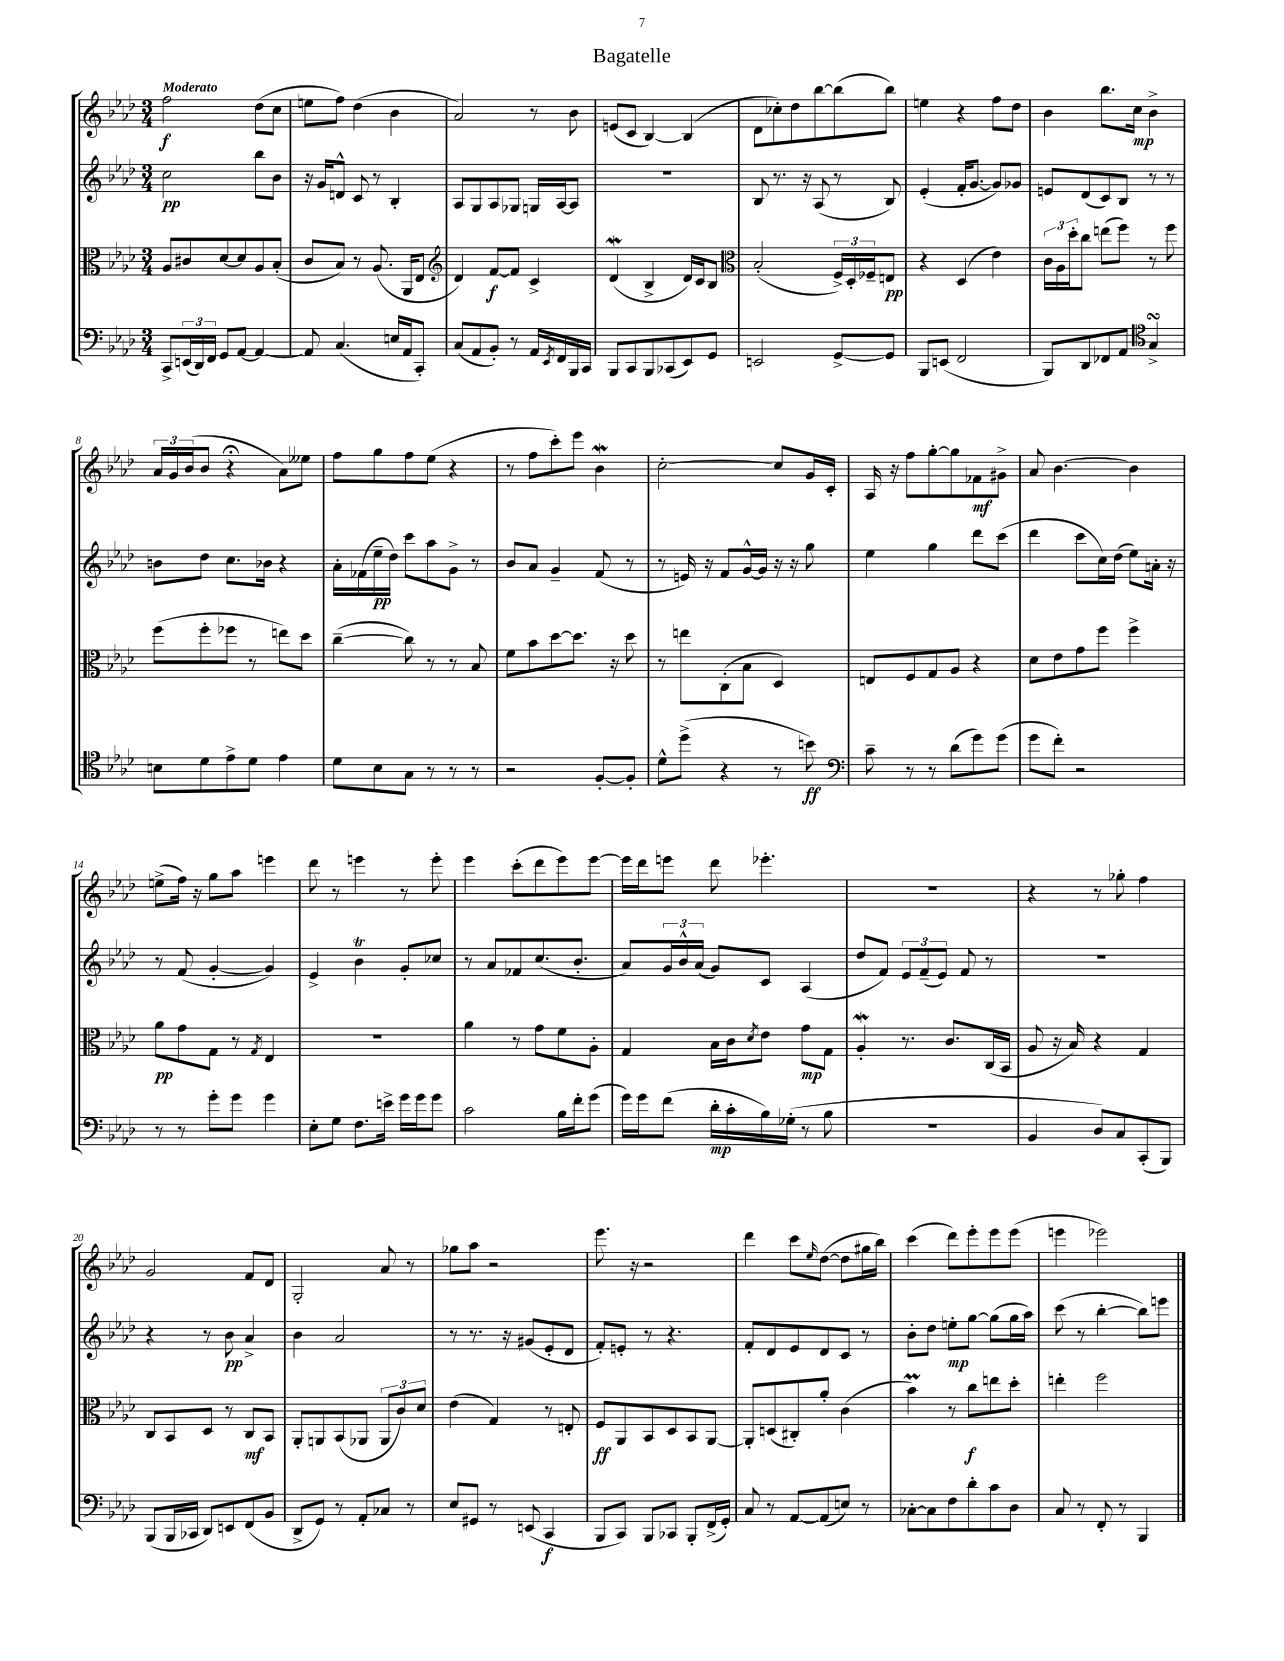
\header { title = "Bagatelle" }
<<
\new StaffGroup <<
\new Staff = "s0" {
    \clef treble \key aes \major \numericTimeSignature \time 3/4 \tempo "Moderato"
    f''2\f des''8( c''8 |
    e''8 f''8) des''4( bes'4 |
    aes'2) r8 bes'8 |
    e'8( c'8 bes4~) bes4( |
    des'8 ces''8-.) des''8 bes''8~ bes''8( bes''8) |
    e''4 r4 f''8 des''8 |
    bes'4 bes''8. c''16\mp bes'4-> |
    \tuplet 3/2 { aes'16 g'16 bes'16( } bes'8 r4\fermata aes'8) eeses''8 |
    f''8 g''8 f''8 ees''8( r4 |
    r8 f''8 c'''8-.) ees'''8 bes'4\mordent |
    c''2~-. c''8 g'16 c'16-. |
    aes16 r16 f''8 g''8~-. g''8 fes'8\mf gis'8-> |
    aes'8 bes'4.~ bes'4 |
    e''8->( f''16) r16 g''8 aes''8 e'''4 |
    des'''8 r8 e'''4 r8 e'''8-. |
    ees'''4 c'''8-.( des'''8 ees'''8) ees'''8~ |
    ees'''16 des'''16 e'''8 des'''8 ees'''4.-. |
    R2. |
    r4 r8 ges''8-. f''4 |
    g'2 f'8 des'8 |
    g2-. aes'8 r8 |
    ges''8 aes''8 r2 |
    ees'''8. r16 r2 |
    des'''4 c'''8 \grace { ees''16 } des''8~( des''8 gis''16 bes''16) |
    c'''4( des'''8) ees'''8-. ees'''8 ees'''8( |
    e'''4 ees'''2) \bar "|." |
}
\new Staff = "s1" {
    \clef treble \key aes \major \numericTimeSignature \time 3/4
    c''2\pp bes''8 bes'8 |
    r16 g'16 d'8-^ c'8 r8 bes4-. |
    aes8 g8 aes8 ges8 g16 aes16~ aes8 |
    R2. |
    bes8 r8. r16 aes8( r8 bes8) |
    ees'4-.( f'16-. g'8.~ g'8) ges'8 |
    e'8 des'8( c'8) bes8 r8 r8 |
    b'8 des''8 c''8. bes'16 r4 |
    aes'16-. fes'16( ees''16--\pp des''16) c'''8 aes''8 g'8-> r8 |
    bes'8 aes'8 g'4-- f'8( r8 |
    r8 e'16) r16 f'8 g'16~-^ g'16 r16 r16 g''8 |
    ees''4 g''4 des'''8 c'''8( |
    des'''4 c'''8 c''16) des''16( ees''8) a'16-. r16 |
    r8 f'8( g'4~-. g'4) |
    ees'4-> bes'4\trill g'8-. ces''8 |
    r8 aes'8 fes'8 c''8.( bes'8.-. |
    aes'8) \tuplet 3/2 { g'16 bes'16-^ aes'16( } g'8) c'8 aes4( |
    des''8 f'8) \tuplet 3/2 { ees'8 f'8--( ees'8) } f'8 r8 |
    R2. |
    r4 r8 bes'8\pp aes'4-> |
    bes'4 aes'2 |
    r8 r8. r16 gis'8( ees'8-. des'8 |
    f'8-.) e'8-. r8 r4. |
    f'8-. des'8 ees'8 des'8 c'8 r8 |
    bes'8-. des''8 e''8-.\mp g''8~ g''8( g''16 aes''16) |
    c'''8( r8 bes''4~-. bes''8) e'''8 \bar "|." |
}
\new Staff = "s2" {
    \clef alto \key aes \major \numericTimeSignature \time 3/4
    aes8 cis'8 des'8~ des'8 aes8 bes8-.( |
    c'8 bes8) r8 aes8.( aes,16 ees8 |
    \clef treble des'4) f'8~\f f'8 c'4-> |
    des'4\mordent( bes4-> des'16) c'16 bes8 |
    \clef alto bes2-.( \tuplet 3/2 { f16->) des16-. fes16-- } e8\pp |
    r4 des4( ees'4) |
    \tuplet 3/2 { c'16 aes16 des''16-. } c''8 e''8( f''8) r8 f''8 |
    f''8( f''8-. fes''8 r8 e''8) des''8 |
    c''4~--( c''8) r8 r8 bes8 |
    f'8 bes'8 des''8~ des''8. r16 des''8 |
    r8 e''8 c8-.( bes8 des4) |
    e8 f8 g8 aes8 r4 |
    des'8 ees'8 g'8 f''8 f''4-> |
    aes'8\pp g'8 g8 r8 \acciaccatura { g8 } ees4 |
    R2. |
    aes'4 r8 g'8 f'8 aes8-. |
    g4 bes16 c'16 \acciaccatura { des'8 } ees'8 g'8\mp g8 |
    aes4-.\mordent r8. c'8. c16( bes,16 |
    aes8 r16 bes16) r4 g4 |
    c8 bes,8 des8 r8 c8\mf bes,8 |
    aes,8-. a,8 bes,8( aes,8 \tuplet 3/2 { aes,8 c'8) des'8 } |
    ees'4( g4) r8 e8-. |
    f8\ff aes,8 bes,8 des8 bes,8 aes,8~ |
    aes,8-. d8( cis8-.) aes'8-. c'4( |
    bes'4\prall) r8 c''8\f e''8 des''8-. |
    e''4-. f''2 \bar "|." |
}
\new Staff = "s3" {
    \clef bass \key aes \major \numericTimeSignature \time 3/4
    c,8-> \tuplet 3/2 { e,16( des,16) f,16 } g,8 aes,8~ aes,4~ |
    aes,8 c4.( e16 aes,16 c,8-.) |
    c8( aes,8 bes,8-.) r8 aes,16 \acciaccatura { ees,8 } f,16 bes,,16 c,16 |
    bes,,8 c,8 bes,,8 ces,8( ees,8) g,8 |
    e,2 g,8~-> g,8 |
    bes,,8 e,8( f,2 |
    bes,,8) des,8 fes,8 aes,8 \clef tenor g4->\turn |
    b8 des'8 ees'8-> des'8 ees'4 |
    des'8 bes8 g8 r8 r8 r8 |
    r2 f8~-. f8-. |
    des'8-^ des''8->( r4 r8 b'8\ff) |
    \clef bass c'8-- r8 r8 des'8( g'8) g'8( |
    g'8 f'8-.) r2 |
    r8 r8 g'8-. g'8 g'4 |
    ees8-. g8 f8. e'16-> g'16 g'16 g'8 |
    c'2 bes16 f'16-. g'8( |
    g'16) g'16 f'8( des'16-.\mp c'16-. bes16) ges16-.( r8 bes8 |
    R2. |
    bes,4 des8) c8 c,8-.( bes,,8) |
    bes,,8( bes,,16 ces,16 des,8) e,8 f,8( bes,8 |
    des,8-> g,8) r8 aes,8-. ces8 r8 |
    ees8 gis,8 r8 e,8( c,4\f |
    bes,,8 c,8) bes,,8 ces,8 bes,,8-. f,16->( g,16-.) |
    c8 r8 aes,8~ aes,8( e8) r8 |
    ces8~-. ces8 f8 des'8-. c'8 des8 |
    c8 r8 f,8-. r8 bes,,4 \bar "|." |
}
>>
>>
